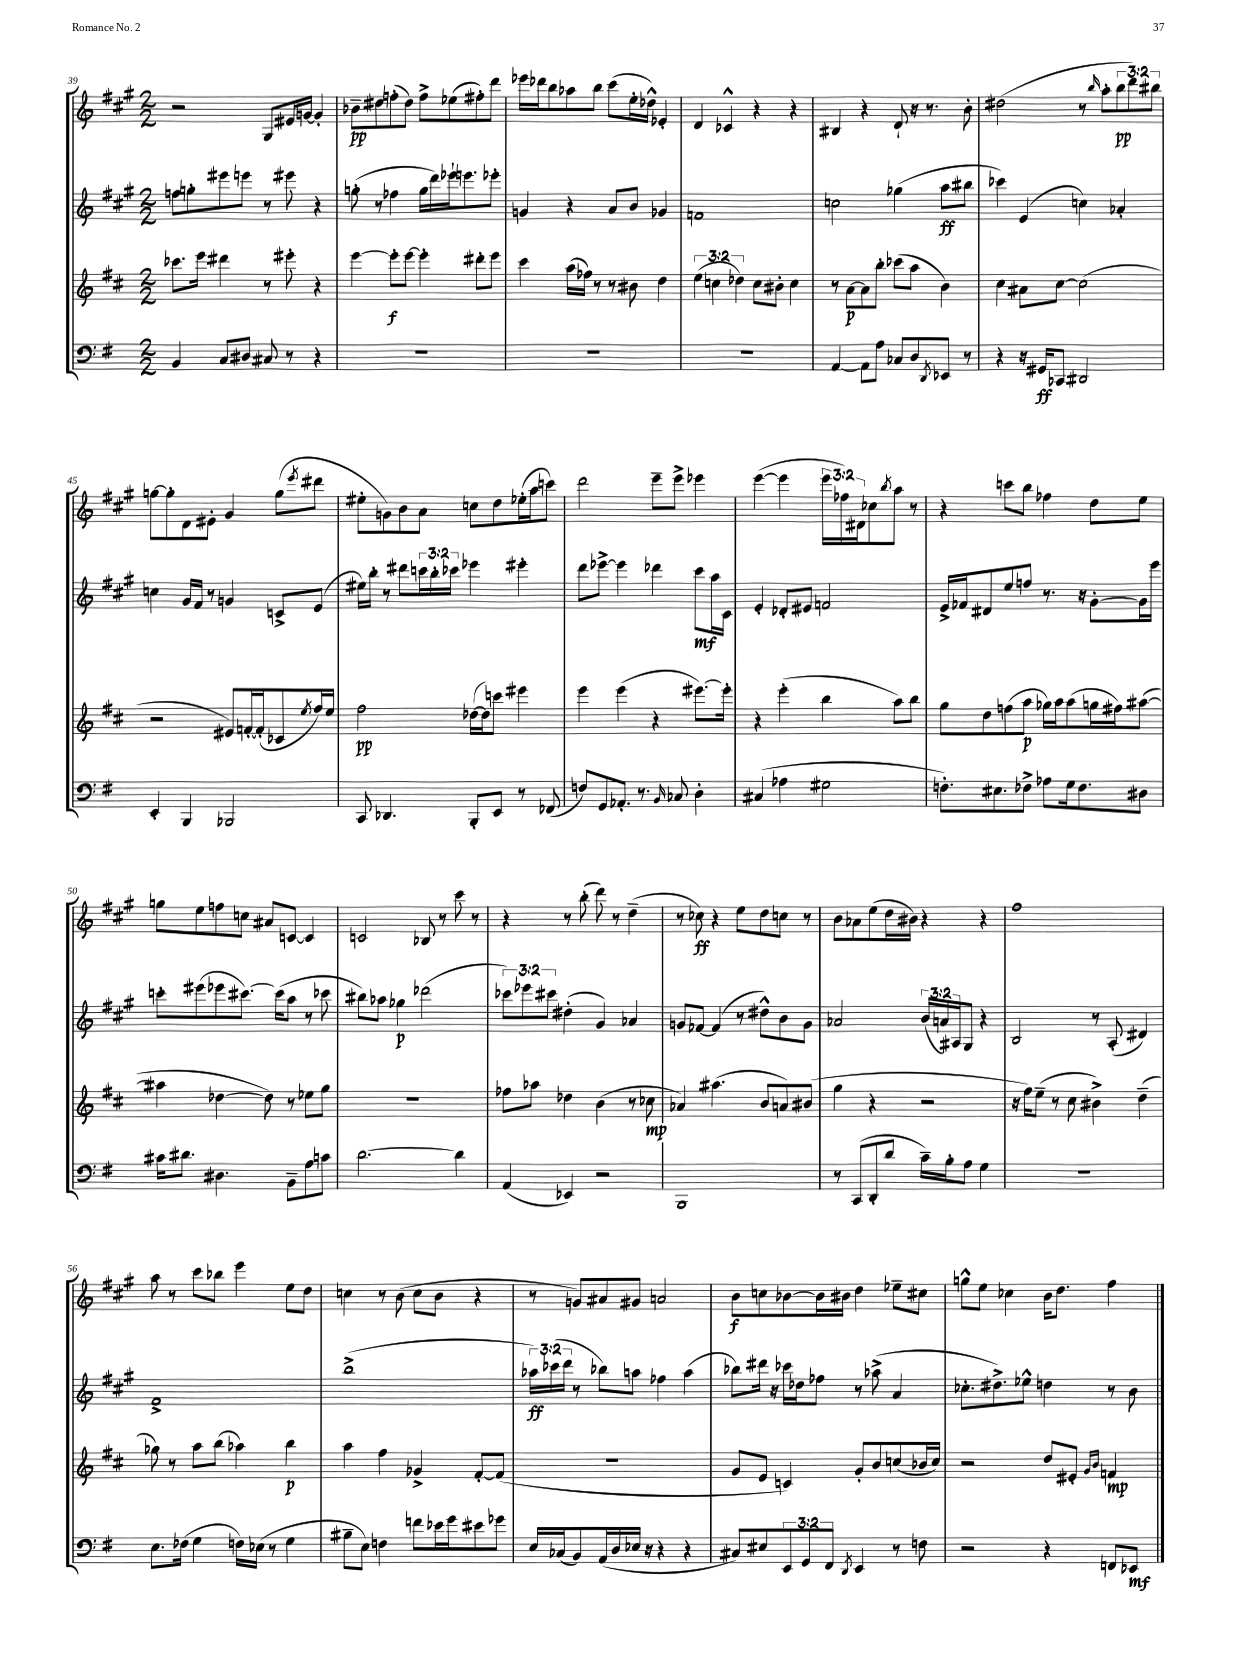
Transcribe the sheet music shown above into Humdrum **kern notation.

**kern	**kern	**kern	**kern
*staff4	*staff3	*staff2	*staff1
*clefF4	*clefG2	*clefG2	*clefG2
*k[f#]	*k[f#c#]	*k[f#c#g#]	*k[f#c#g#]
*M2/2	*M2/2	*M2/2	*M2/2
4BB/	8.ccc-\L	8ff\L	2r
.	.	8gg'\	.
.	16eee\Jk	.	.
8C/L	4ddd#\	8eee#\	.
8D#/J	.	8eee\J	.
8C#/	8r	8r	8G#/L
8r	8eee#'\	8eee#\	16e#/L
.	.	.	[16g/JJ
4r	4r	4r	4g'/]
=	=	=	=
1r	[4eee\	(8gg'\	8b-~\L
.	.	8r	8dd#\
.	8eee'\]L	4ff-\	(8ff'\
.	[8eee\J	.	8dd#\J)
.	4eee'\]	16gg\LL	8ff^\L
.	.	16ddd\)	.
.	.	16eee-`\J	(8ee-\
.	.	8.eee\	.
.	8ddd#'\L	.	8ff#'\)
.	8eee\J	8eee-'\J	8ddd\J
=	=	=	=
1r	4ccc#\	4g/	16eee-\LL
.	.	.	16ddd-\J
.	.	.	8bb\
.	(16aa\LL	4r	8aa-\
.	16ff-\JJ)	.	.
.	8r	.	8bb\J
.	8r	8a/L	(8ccc#\L
.	8b#\	8b/J	16ee'\L
.	.	.	16dd-^^\JJ)
.	4dd\	4g-/	4e-'/
=	=	=	=
1r	(6ee\	1f	4d/
.	6cc\	.	.
.	.	.	4c-^^/
.	6dd-\)	.	.
.	8cc\L	.	4r
.	8b#'\J	.	.
.	4cc\	.	4r
=	=	=	=
[4AA/	8r	2cc\	4B#/
.	[8a\L	.	.
8AA\]L	8a\]	.	4r
8A\J	8bb'\J	.	.
8C-/L	(8ccc-\L	(4gg-\	8d`/
8D/	8aa\J	.	16r
.	.	.	8.r
8qDD/	.	.	.
8EE-/J	4b\)	8aa\L	.
8r	.	8bb#\J	8b'\
=	=	=	=
4r	4cc#\	4ccc-\)	(2dd#\
16r	8a#\L	(4e/	.
16GG#/LK	.	.	.
8CC-/J	[8cc#\J	.	.
2DD#/	(2cc#\]	4cc\)	8r
.	.	.	16qqbb/
.	.	.	8aa'\L
.	.	4a-'/	12bb\
.	.	.	12ddd\)
.	.	.	12bb#\J
=	=	=	=
4EE'/	2r	4cc\	[8gg\L
.	.	.	8gg'\]
4BBB/	.	16g#/LL	8d\
.	.	16f#/JJ	.
.	.	8r	8e#'\J
2BBB-/	8e#/L)	4g/	4g#/
.	[16f'/L	.	.
.	(16f'/]J	.	.
.	8c-/	8c^/L	(8gg\L
.	8qee/	.	8qeee/
.	16ff#/L)	(8e/J	8ddd#\J
.	16ee/JJ	.	.
=	=	=	=
8CC/	2ff#\	16ee#\LL)	8ee#'\L
.	.	16bb'\JJ	.
4.DD-/	.	8r	8g\)
.	.	8ddd#\L	8b\
.	.	24ccc\L	8a\J
.	.	24bb'\	.
.	.	24ccc-\JJ	.
8BBB'/L	([16dd-\LL	4eee-\	8cc\L
.	16dd-\]J)	.	.
8EE/J	8ccc\J	.	8dd\
8r	4eee#\	4eee#'\	(16ee-'\L
.	.	.	16aa\J
(8FF-/	.	.	8ccc\J)
=	=	=	=
8F/L)	4eee\	8ddd\L	2ddd\
8GG/	.	[8eee-^\J	.
8.AA-'/J	(4eee\	4eee-\]	.
8.r	.	.	.
.	4r	4ddd-\	8eee~\L
16qqBB/	.	.	.
8C-/	.	.	8eee^\J
4D'\	[8.eee#\L)	8ccc#\L	4eee-\
.	.	16aa\L	.
.	16eee#'\]Jk	16c#\JJ	.
=	=	=	=
(4C#/	4r	4e'/	([4eee\
4A-\	(4eee'\	8d-'/L	4eee\]
.	.	8e#/J	.
2G#\	4bb\	2f/	24eee\LL
.	.	.	24ff-\)
.	.	.	24d#\J
.	.	.	8cc-\
.	.	.	8qbb/
.	8aa\L)	.	8aa\J
.	8bb\J	.	8r
=	=	=	=
8.F'\L)	8gg\L	16e^/LL	4r
.	.	16f-/J	.
.	8dd\	8d#/	.
8.E#\	.	.	.
.	(8ff\	8ee/	8ccc\L
8F-^\J	8aa\J	8ff/J	8bb\J
8A-\L	16gg-\LL)	8.r	4ff-\
.	16aa\J	.	.
16G\k	(8aa\	.	.
8.F-\	.	16r	.
.	16gg\L	[8g#'\L	8dd\L
.	16ff#\J)	.	.
8D#\J	([8aa#\J	16g#\]L	8ee\J
.	.	16eee\JJ	.
=	=	=	=
16c#\LK	4aa#\]	8ccc'\L	8gg\L
8.d#\J	.	.	.
.	.	(8eee#\	8ee\
4.D#\	[4dd-\	8eee-\	8ff\
.	.	[8.ccc#\J)	8cc\J
.	8dd-\])	.	8a#/L
.	.	(16ccc#\]LK	.
8BB~\L	8r	8aa\J	[8c/J
8A\	8ee-\L	8r	4c/]
8c\J	8gg\J	8ccc-\	.
=	=	=	=
[2.d\	1r	8bb#\L)	2c/
.	.	8aa-\J	.
.	.	4gg-\	.
.	.	(2ddd-\	8B-/
.	.	.	8r
4d\]	.	.	8ccc#\
.	.	.	8r
=	=	=	=
(4AA/	8ff-\L	12ccc-\L)	4r
.	.	12eee-\	.
.	8aa-\J	.	.
.	.	12ccc#\J	.
4EE-/)	4dd-\	(4dd#'\	8r
.	.	.	(8bb'\
2r	(4b\	4g#/)	8ddd\)
.	.	.	8r
.	8r	4a-/	(4dd~\
.	8cc-\	.	.
=	=	=	=
1BBB	4a-/)	8g/L	8r
.	.	[8f-/J	8cc-\)
.	(4.aa#\	(4f-/]	4r
.	.	8r	8ee\L
.	8b/L	8dd#^^\L)	8dd\
.	8a/)	8b\	8cc\J
.	(8b#/J	8g\J	8r
=	=	=	=
8r	4gg\	2a-/	8b\L
(8CC/L	.	.	8a-\
8DD'/	4r	.	(8ee\
8d/J	.	.	16dd\L
.	.	.	16b#\JJ)
16c~\LL)	2r	(24b/LL	4r
.	.	24a/)	.
16B'\J	.	.	.
.	.	24A#/J	.
8A\J	.	8G#/J	.
4G\	.	4r	4r
=	=	=	=
1r	16r	2B/	1ff#
.	16ff#\LK)	.	.
.	(8ee~\J	.	.
.	8r	.	.
.	8cc#\	.	.
.	4b#^\)	8r	.
.	.	(8A'/	.
.	(4dd~\	4d#/)	.
=	=	=	=
8.E\L	8gg-\)	1f#^	8aa\
.	8r	.	8r
(16F-\Jk	.	.	.
4G\	8aa\L	.	8ccc#\L
.	(8bb\J	.	8bb-\J
16F\LL)	4aa-\)	.	4eee\
(16E-\JJ	.	.	.
8r	.	.	.
4G\	4bb\	.	8ee\L
.	.	.	8dd\J
=	=	=	=
8B#~\L	4aa\	(1bb^	4cc\
8E\J)	.	.	.
4F\	4ff#\	.	8r
.	.	.	(8b\
8f\L	4g-^/	.	8cc\L
16e-\L	.	.	8b\J
16g\J	.	.	.
8e#\	[8f#'/L	.	4r
8g-\J	(8f#/]J	.	.
=	=	=	=
16E/LL	1r	24aa-\LL)	8r
.	.	(24ccc-\	.
(16C-/J	.	.	.
.	.	24ddd\JJ	.
8BB/)	.	8r	8g/L)
(16AA/L	.	8bb-\L)	8a#/
16D/	.	.	.
16E-/JJ	.	8aa\J	8g#/J
16r	.	.	.
4r	.	4ff-\	2a/
4r	.	(4aa\	.
=	=	=	=
8C#/L)	8g/L	8bb-\L)	8b\L
8E#/	8e/J	16ddd#\Jk	8cc\
.	.	16r	.
12EE/	4c/)	16ccc-\LL	[8b-\
.	.	16dd-\J	.
12GG/	.	.	.
.	.	8ff-\J	16b-\]L
12FF#/J	.	.	.
.	.	.	16b#\JJ
8qDD/	.	.	.
4EE/	8g'/L	8r	4dd\
.	8b/	(8aa-^\	.
8r	(8cc/	4a/	8ee-~\L
8F\	16b-/L	.	8cc#\J
.	16cc/JJ)	.	.
=	=	=	=
2r	2r	8.cc-'\L	8gg^^\L
.	.	.	8ee\J
.	.	8.dd#^\)	.
.	.	.	4cc-\
.	.	8ee-^^\J	.
4r	8dd/L	4dd\	16b\LK
.	.	.	8.dd\J
.	8e#'/J	.	.
.	16qqg/LL	.	.
.	16qqb/JJ	.	.
8FF/L	4f/	8r	4ff#\
8EE-/J	.	8b\	.
==	==	==	==
*-	*-	*-	*-
